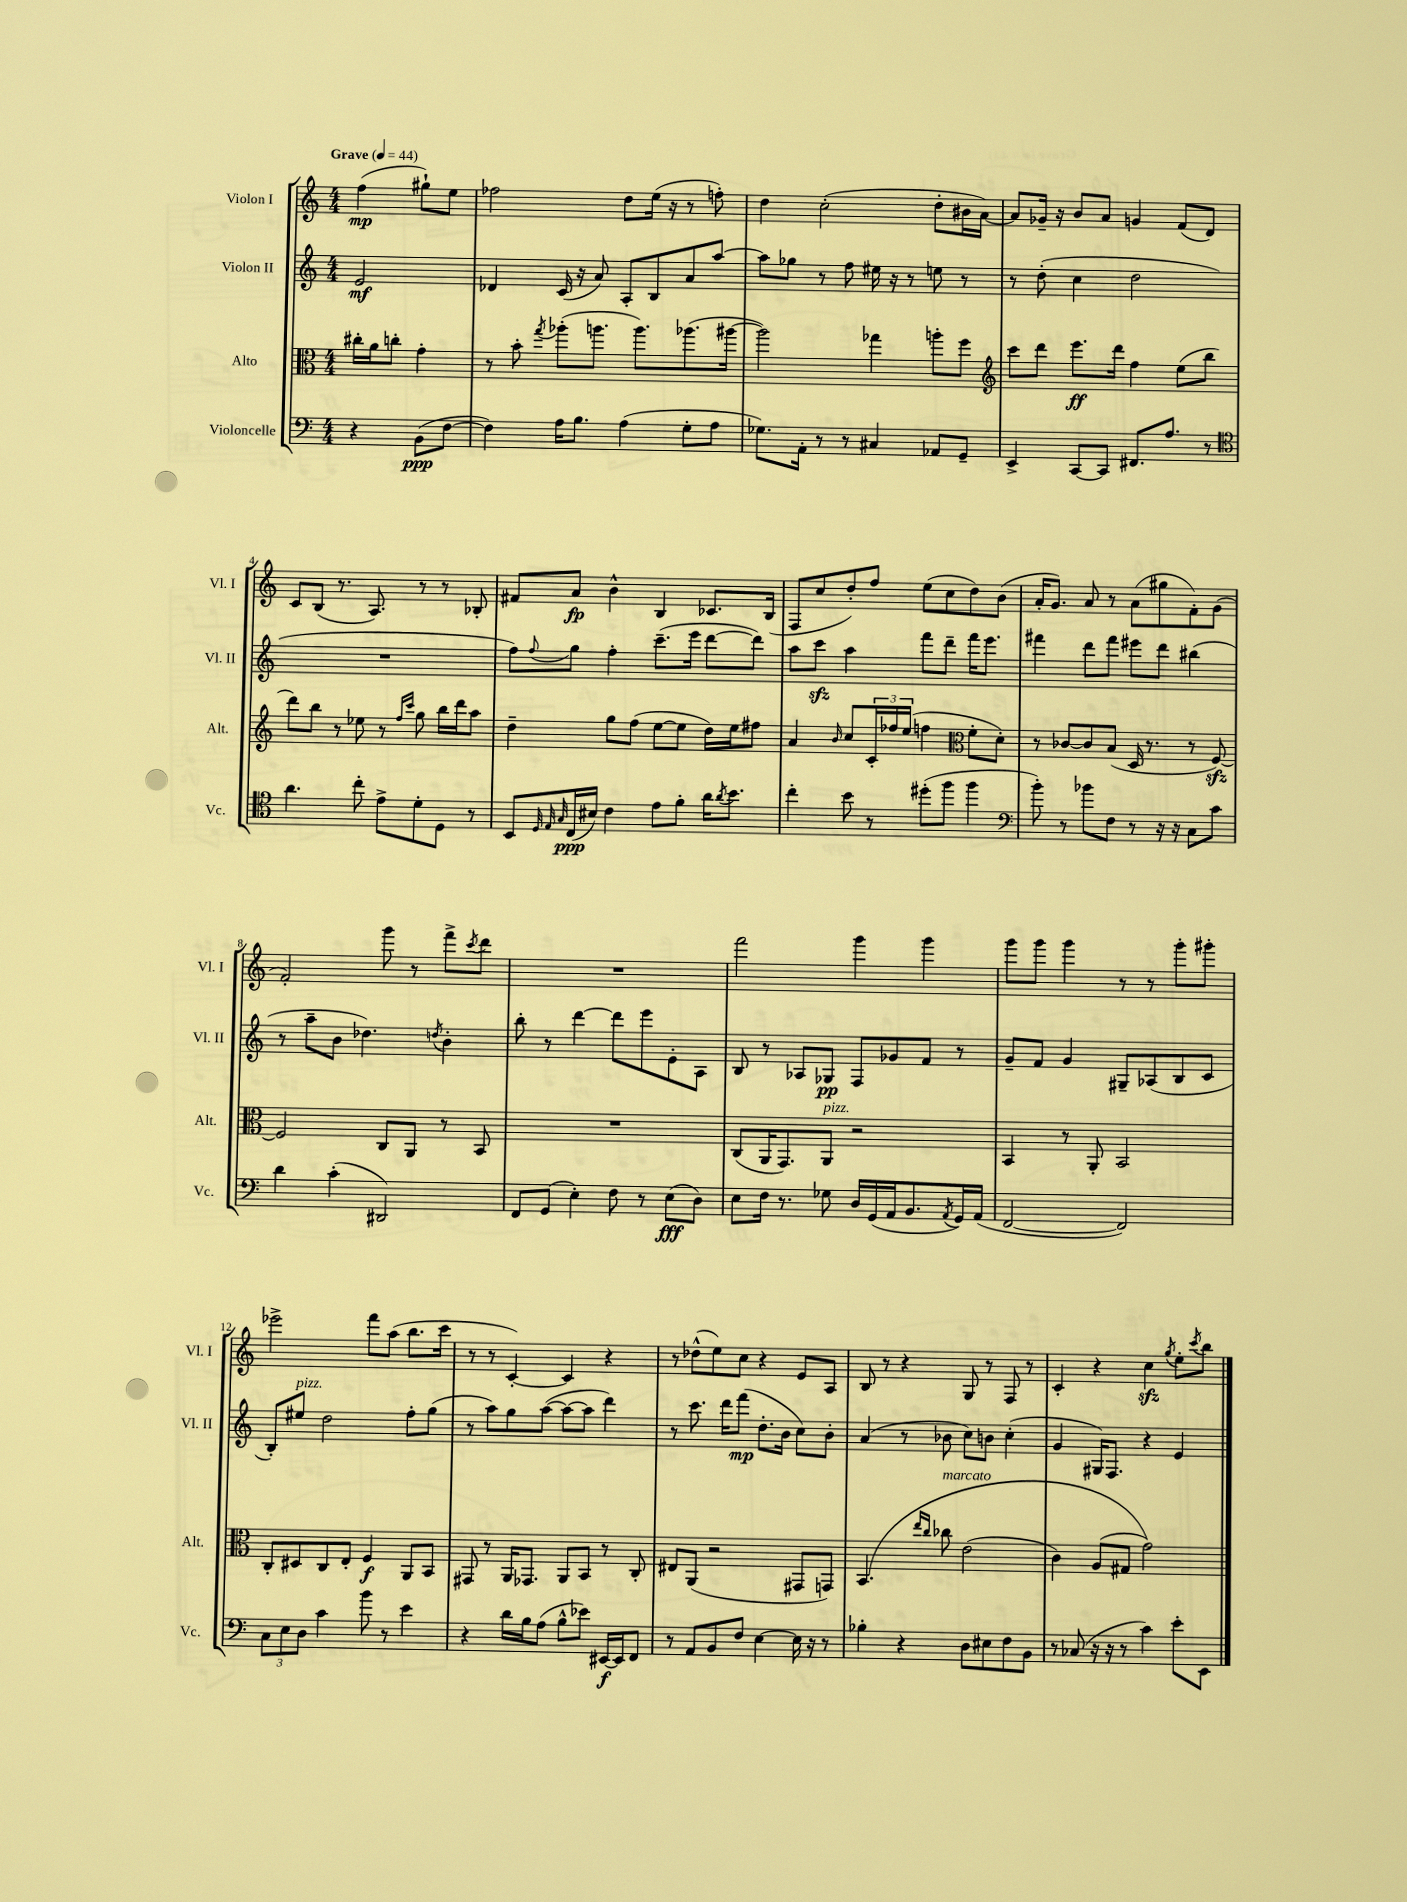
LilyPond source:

<<
\new StaffGroup <<
\new Staff = "s0" \with { instrumentName = "Violon I" shortInstrumentName = "Vl. I" } {
    \clef treble \key c \major \numericTimeSignature \time 4/4 \partial 2 \tempo "Grave" 4 = 44
    f''4\mp( gis''8-!) e''8 |
    fes''2 d''8 e''16( r16 r8 f''8-.) |
    d''4 c''2-.( d''8-. bis'16 a'16~) |
    a'8 ges'16-- r16 b'8 a'8 g'4 f'8( d'8) |
    c'8 b8( r8. a8.) r8 r8 bes8-. |
    fis'8 a'8\fp b'4-^ b4 ces'8. b16( |
    f8 c''8 d''8-.) f''8 e''8( c''8 d''8) b'8( |
    a'16-. g'8.) a'8 r8 a'8( gis''8 f'8-.) g'8( |
    f'2-.) g'''8 r8 f'''8-> \acciaccatura { c'''8 } d'''8 |
    R1 |
    f'''2 g'''4 g'''4 |
    g'''8 g'''8 g'''4 r8 r8 g'''8-. gis'''8-. |
    ees'''2-> f'''8 a''8( b''8. c'''16 |
    r8 r8 c'4~-.) c'4 r4 |
    r8 des''8-^( e''8) c''8 r4 e'8 a8 |
    b8 r8 r4 g8 r8 f8 r8 |
    c'4-. r4 c''4\sfz \acciaccatura { g''8 } e''8-. \acciaccatura { c'''8 } b''8 \bar "|." |
}
\new Staff = "s1" \with { instrumentName = "Violon II" shortInstrumentName = "Vl. II" } {
    \clef treble \key c \major \numericTimeSignature \time 4/4 \partial 2
    e'2\mf |
    des'4 c'16( r16 a'8) a8-. b8 a'8 a''8~ |
    a''8 ges''8 r8 f''8 eis''16 r16 r8 e''8 r8 |
    r8 d''8-.( c''4 d''2 |
    R1 |
    f''8) \appoggiatura { f''8 } g''8 f''4-. c'''8.--( e'''16 d'''8~ d'''8) |
    a''8 c'''8\sfz a''4 f'''8 d'''8-- f'''16 e'''8. |
    fis'''4 d'''8 fis'''8 eis'''8 d'''8 bis''4( |
    r8 a''8-- b'8 des''4.) \acciaccatura { d''8 } b'4-. |
    b''8-. r8 d'''4~ d'''8 e'''8 e'8-. a8 |
    b8 r8 aes8 ges8\pp f8 ges'8 f'8 r8 |
    g'8-- f'8 g'4 gis8-- aes8( b8 c'8 |
    b8-.) eis''8^\markup { \italic "pizz." } d''2 f''8-. g''8( |
    r8 a''8) g''8 a''8~( a''8~ a''8 d'''4) |
    r8 c'''8. d'''16 f'''8\mp( d''8.-. b'16 c''8) b'8-. |
    a'4( r8 bes'8 c''8) b'8 c''4-.( |
    g'4 gis16) f8. r4 e'4 \bar "|." |
}
\new Staff = "s2" \with { instrumentName = "Alto" shortInstrumentName = "Alt." } {
    \clef alto \key c \major \numericTimeSignature \time 4/4 \partial 2
    cis''16-. a'16 c''8-. g'4-. |
    r8 b'8-. \acciaccatura { g''8 } aes''8-.( a''8. a''8.) aes''8.( ais''16~ |
    ais''2) ges''4 a''8-. f''8 |
    \clef treble c'''8 d'''8 e'''8.\ff d'''16 f''4 e''8( b''8 |
    d'''8) b''8 r8 ees''8 r8 \grace { f''16 c'''16 } g''8 b''16 d'''16 a''8 |
    d''4-- g''8 f''8( e''8~ e''8 d''16) e''16 fis''8 |
    a'4 \grace { b'16 } c''8 \tuplet 3/2 { c'16-. fes''16 e''16( } f''4 \clef alto f'8-. d'8-.) |
    r8 ces'8~ ces'8 b8( d16 r8. r8 f8~\sfz) |
    f2 c8 a,8 r8 b,8 |
    R1 |
    c8( a,16 g,8.) a,8^\markup { \italic "pizz." } r2 |
    b,4 r8 a,8-. b,2 |
    c8-. dis8 c8 e8-. f4\f a,8 b,8 |
    gis,8 r8 a,16 ges,8. a,8 b,8 r8 c8-. |
    eis8 a,8( r2 gis,8 g,8) |
    b,4.\( \grace { e''16 c''16 } ces''8^\markup { \italic "marcato" } e'2( |
    c'4) a8( gis8 g'2)\) \bar "|." |
}
\new Staff = "s3" \with { instrumentName = "Violoncelle" shortInstrumentName = "Vc." } {
    \clef bass \key c \major \numericTimeSignature \time 4/4 \partial 2
    r4 b,8\ppp( f8~ |
    f4) a16 b8. a4( g8-. a8 |
    ges8.) a,16-. r8 r8 cis4 aes,8 g,8-- |
    e,4-> c,8~ c,8 fis,8. a8. r8 |
    \clef tenor a'4. c''8-. e'8-> d'8-. d8 r8 |
    b,8 \grace { d32 e32 g32 } c16\ppp( bis16) c'4 e'8 f'8-. a'16 \acciaccatura { a'8 } b'8. |
    c''4-. b'8 r8 dis''8-.( f''8 f''4 |
    \clef bass b'8-.) r8 bes'8 f8 r8 r16 r16 c8 c'8 |
    d'4 c'4-.( dis,2) |
    f,8 g,8( e4-.) f8 r8 e8\fff( d8) |
    e8 f16 r8. ges8 d16 g,16( a,16 b,8. \acciaccatura { a,8 } g,16) a,16( |
    f,2~ f,2) |
    \tuplet 3/2 { c8 e8 d8 } c'4 b'8 r8 e'4 |
    r4 d'16 b16 a8( b8-^ ees'8) eis,16~\f eis,16 f,8 |
    r8 a,8 b,8 f8 e4~ e16 r16 r8 |
    bes4-. r4 d8 eis8 f8 b,8 |
    r8 ces8( r16 r16 r8 c'4) e'8-. e,8 \bar "|." |
}
>>
>>
